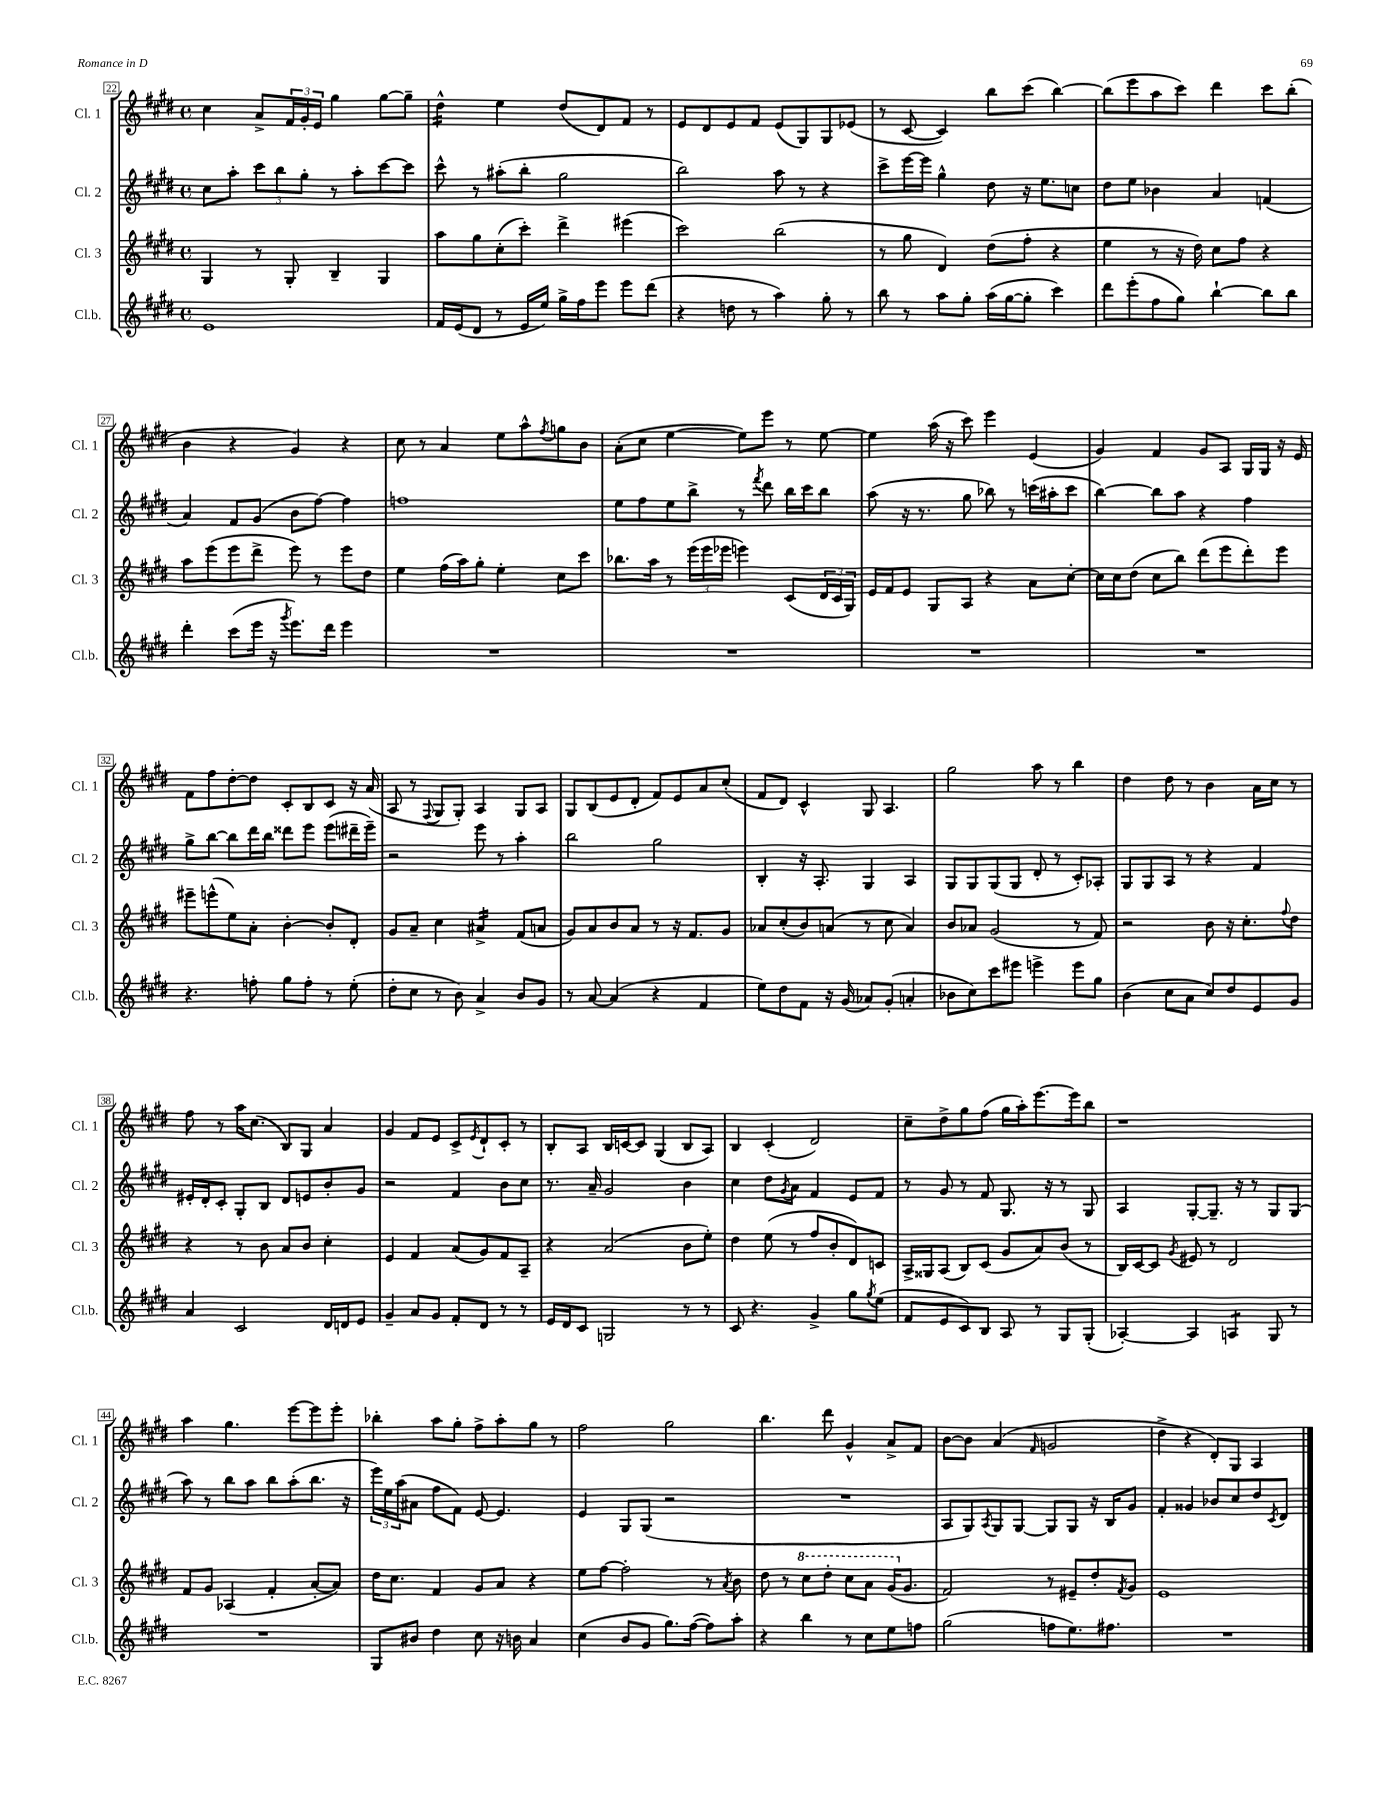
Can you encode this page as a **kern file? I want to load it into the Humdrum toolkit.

**kern	**kern	**kern	**kern
*staff4	*staff3	*staff2	*staff1
*clefG2	*clefG2	*clefG2	*clefG2
*k[f#c#g#d#]	*k[f#c#g#d#]	*k[f#c#g#d#]	*k[f#c#g#d#]
*M4/4	*M4/4	*M4/4	*M4/4
*met(c)	*met(c)	*met(c)	*met(c)
1e	4G#	8cc#	4cc#
.	.	8aa'	.
.	8r	12ccc#	8a^
.	.	12bb	.
.	8G#'	.	24f#
.	.	12gg#'	24g#'
.	.	.	24e
.	4B~	8r	4gg#
.	.	8aa'	.
.	4G#	[8ccc#	[8gg#
.	.	8ccc#]	8gg#~]
=	=	=	=
16f#	8aa	8ccc#^^	4dd#^^
(16e	.	.	.
8d#	8gg#	8r	.
8r	(8cc#'	(8aa#'	4ee
16e	8ccc#')	8bb'	.
16ee)	.	.	.
16gg#^	4ddd#^	2gg#	(8dd#
16ff#	.	.	.
8eee	.	.	8d#)
8eee	(4eee#	.	8f#
(8ddd#	.	.	8r
=	=	=	=
4r	2ccc#)	2bb)	8e
.	.	.	8d#
8dd	.	.	8e
8r	.	.	8f#
4aa)	(2bb	8aa	(8e
.	.	8r	8G#)
8gg#'	.	4r	8G#
8r	.	.	(8e-
=	=	=	=
8bb	8r	8ccc#^	8r
8r	8gg#	[16eee	[8c#
.	.	16eee]	.
8aa	4d#)	4gg#^^	4c#])
8gg#'	.	.	.
(16aa	(8dd#	8dd#	8bb
[16gg#	.	.	.
8gg#']	8ff#'	16r	(8ccc#
.	.	8.ee	.
4ccc#)	4r	.	[4bb)
.	.	8cc	.
=	=	=	=
8ddd#	4ee	8dd#	(8bb]
(8eee'	.	8ee	8eee
8ff#	8r	4b-	8aa
8gg#)	16r	.	8ccc#)
.	16dd#)	.	.
[4bb`	8cc#	4a	4ddd#
.	8ff#	.	.
8bb]	4r	(4f	8ccc#
8bb	.	.	(8bb'
=	=	=	=
4ddd#'	8aa	4a)	4b
.	(8eee	.	.
(8ccc#	8eee	8f#	4r
16eee	8ddd#^	(8g#	.
16r	.	.	.
8qggg#	.	.	.
8.eee)	8eee)	8b	4g#)
.	8r	[8ff#)	.
16ddd#	.	.	.
4eee	8eee	4ff#]	4r
.	8dd#	.	.
=	=	=	=
1r	4ee	1ff	8cc#
.	.	.	8r
.	(16ff#	.	4a
.	16aa)	.	.
.	8gg#'	.	.
.	4ee'	.	8ee
.	.	.	8aa^^
.	.	.	8qff#
.	8cc#	.	8gg
.	8ccc#	.	8b
=	=	=	=
1r	8.bb-	8ee	(8a'
.	.	8ff#	8cc#
.	16aa	.	.
.	8r	8ee	[4ee
.	(24eee	8bb^	.
.	24eee	.	.
.	24eee-	.	.
.	4eee)	8r	8ee])
.	.	8qfff#	.
.	.	8ddd#	8eee
.	(8c#	16bb	8r
.	.	16ccc#	.
.	24d#	8bb	[8ee
.	24c#	.	.
.	24G#)	.	.
=	=	=	=
1r	16e	(8aa	4ee]
.	16f#	.	.
.	8e	16r	.
.	.	8.r	.
.	8G#	.	(16aa
.	.	.	16r
.	8A	8gg#	8ccc#)
.	4r	8bb-)	4eee
.	.	8r	.
.	8a	(16ccc	(4e
.	.	16aa#'	.
.	[8cc#'	8ccc	.
=	=	=	=
1r	16cc#]	[4bb)	4g#)
.	16cc#	.	.
.	(8dd#	.	.
.	8cc#	8bb]	4f#
.	8bb)	8aa	.
.	(8ddd#	4r	8g#
.	8eee	.	8A
.	8ddd#')	4ff#	16G#
.	.	.	16G#
.	8eee	.	16r
.	.	.	16e
=	=	=	=
4.r	8eee#~	8gg#^	8f#
.	(8eee^^	[8bb	8ff#
.	8ee)	8bb]	[8dd#'
8ff'	8a'	16ddd#	8dd#]
.	.	16bb	.
8gg#	[4b'	8ddd##	8c#'
8ff'	.	8eee	8B
8r	8b']	(8eee	8c#
(8ee'	8d#'	16ddd#~	16r
.	.	16eee~)	(16a
=	=	=	=
8dd#'	8g#	2r	8A
8cc#	8a~	.	8r
.	.	.	8qqF#
8r	4cc#	.	8G#
8b)	.	.	8G#')
4a^	4a#^	8eee	4A
.	.	8r	.
8b	(8f#	4aa'	8G#
8g#	8a	.	8A
=	=	=	=
8r	8g#)	2bb	8G#
[8a	8a	.	(8B
(4a]	8b	.	8e
.	8a	.	8d#'
4r	8r	2gg#	8f#)
.	16r	.	8e
.	8.f#	.	.
4f#	.	.	8a
.	8g#	.	(8cc#'
=	=	=	=
8ee)	8a-	4B'	8f#
8dd#	(8cc#'	.	8d#)
8f#	8b)	16r	4c#^^
.	.	8.A'	.
16r	(8a	.	.
(16g#	.	.	.
8a-)	8r	4G#	8G#
(8g#'	8cc#	.	4.A
4a'	4a)	4A	.
=	=	=	=
8b-	8b	8G#	2gg#
8cc#)	8a-	8G#	.
8ccc#	(2g#	(8G#	.
8eee#	.	8G#	.
4eee^	.	8d#'	8aa
.	.	8r	8r
8eee	8r	8c#')	4bb
8gg#	8f#)	8A-'	.
=	=	=	=
(4b	2r	8G#	4dd#
.	.	8G#	.
8cc#	.	8A	8dd#
8a	.	8r	8r
8cc#)	8b	4r	4b
8dd#	16r	.	.
.	8.cc#'	.	.
8e	.	4f#	16a
.	.	.	16cc#
.	8qqff#	.	.
8g#	8dd#	.	8r
=	=	=	=
4a	4r	16e#'	8ff#
.	.	16d#'	.
.	.	8c#'	8r
2c#	8r	8G#'	16aa
.	.	.	(8.cc#
.	8b	8B	.
.	8a	8d#	8B)
.	8b	8e	8G#
16d#	4cc#'	8b'	4a
16d	.	.	.
8e	.	8g#	.
=	=	=	=
4g#~	4e	2r	4g#
8a	4f#	.	8f#
8g#	.	.	8e
8f#'	(8a	4f#	8c#^
.	.	.	8qe
8d#	8g#)	.	8d#`
8r	8f#	8b	8c#'
8r	8A~	8cc#	8r
=	=	=	=
16e	4r	8.r	8B'
16d#	.	.	.
8c#	.	.	8A
.	.	16a~	.
2G	(2a	2g#	16B
.	.	.	[16c
.	.	.	8c]
.	.	.	(4G#
8r	8b	4b	8B
8r	8ee')	.	8A)
=	=	=	=
8c#	4dd#	4cc#	4B
4.r	.	.	.
.	(8ee	8dd#	(4c#'
.	.	8qg#	.
.	8r	8a	.
4g#^	8ff#	4f#	2d#)
.	8b'	.	.
8gg#	8d#)	8e	.
8qgg#	.	.	.
(8ee	8c	8f#	.
=	=	=	=
8f#	16A^	8r	8cc#~
.	16G##	.	.
8e	(8A	8g#	8dd#^
8c#)	8B)	8r	8gg#
8B	(8c#	8f#	(8ff#
8A	8g#	8.G#	16gg#
.	.	.	16aa')
8r	8a)	.	[8.eee
.	.	16r	.
8G#	(8b	8r	.
.	.	.	16eee]
(8G#'	8r	8G#	8bb
=	=	=	=
[4A-')	16B)	4A	1r
.	[16c#	.	.
.	8c#]	.	.
.	8qg#	.	.
4A-]	8e#	[8G#'	.
.	8r	8.G#~]	.
4A	2d#	.	.
.	.	16r	.
.	.	8r	.
8G#	.	8G#	.
8r	.	(8G#	.
=	=	=	=
1r	8f#	8aa)	4aa
.	8g#	8r	.
.	(4A-	8bb	4.gg#
.	.	8aa	.
.	4f#'	8bb	.
.	.	(8aa'	[8eee
.	[8a'	8.bb	8eee]
.	8a])	.	8eee'
.	.	16r	.
=	=	=	=
8G#	16dd#	24eee)	4bb-'
.	.	24ee	.
.	8.cc#	.	.
.	.	(24aa	.
8b#	.	8a#	.
4dd#	4f#	8ff#	8aa
.	.	8f#)	8gg#'
8cc#	8g#	[8e	8ff#^
16r	8a	4.e]	8aa'
16b	.	.	.
4a	4r	.	8gg#
.	.	.	8r
=	=	=	=
(4cc#	8ee	4e	2ff#
.	[8ff#	.	.
8b	2ff#']	8G#	.
8g#	.	(8G#	.
8.gg#)	.	2r	2gg#
([16ff#	.	.	.
8ff#])	8r	.	.
.	8qa	.	.
8aa'	8b	.	.
=	=	=	=
4r	8dd#	1r	4.bb
.	8r	.	.
4bb	8ccc#	.	.
.	8ddd#'	.	8ddd#
8r	8ccc#	.	4g#^^
8cc#	8aa	.	.
8ee	(16gg#	.	8a^
.	8.g#	.	.
8ff	.	.	8f#
=	=	=	=
(2gg#	2f#)	8A	[8b
.	.	8G#)	8b]
.	.	8qA	.
.	.	8G#	(4a
.	.	[8G#	.
.	.	.	16qqf#
8ff	8r	8G#]	2g
8.ee)	8e#~	8G#	.
.	8dd#'	16r	.
8.ff#	.	16B	.
.	8qf#	.	.
.	8g#	8g#	.
=	=	=	=
1r	1e	4f#'	4dd#^
.	.	4g##	4r
.	.	8b-	8d#')
.	.	8cc#	8G#
.	.	8dd#	4A
.	.	8qc#	.
.	.	8d#	.
==	==	==	==
*-	*-	*-	*-
